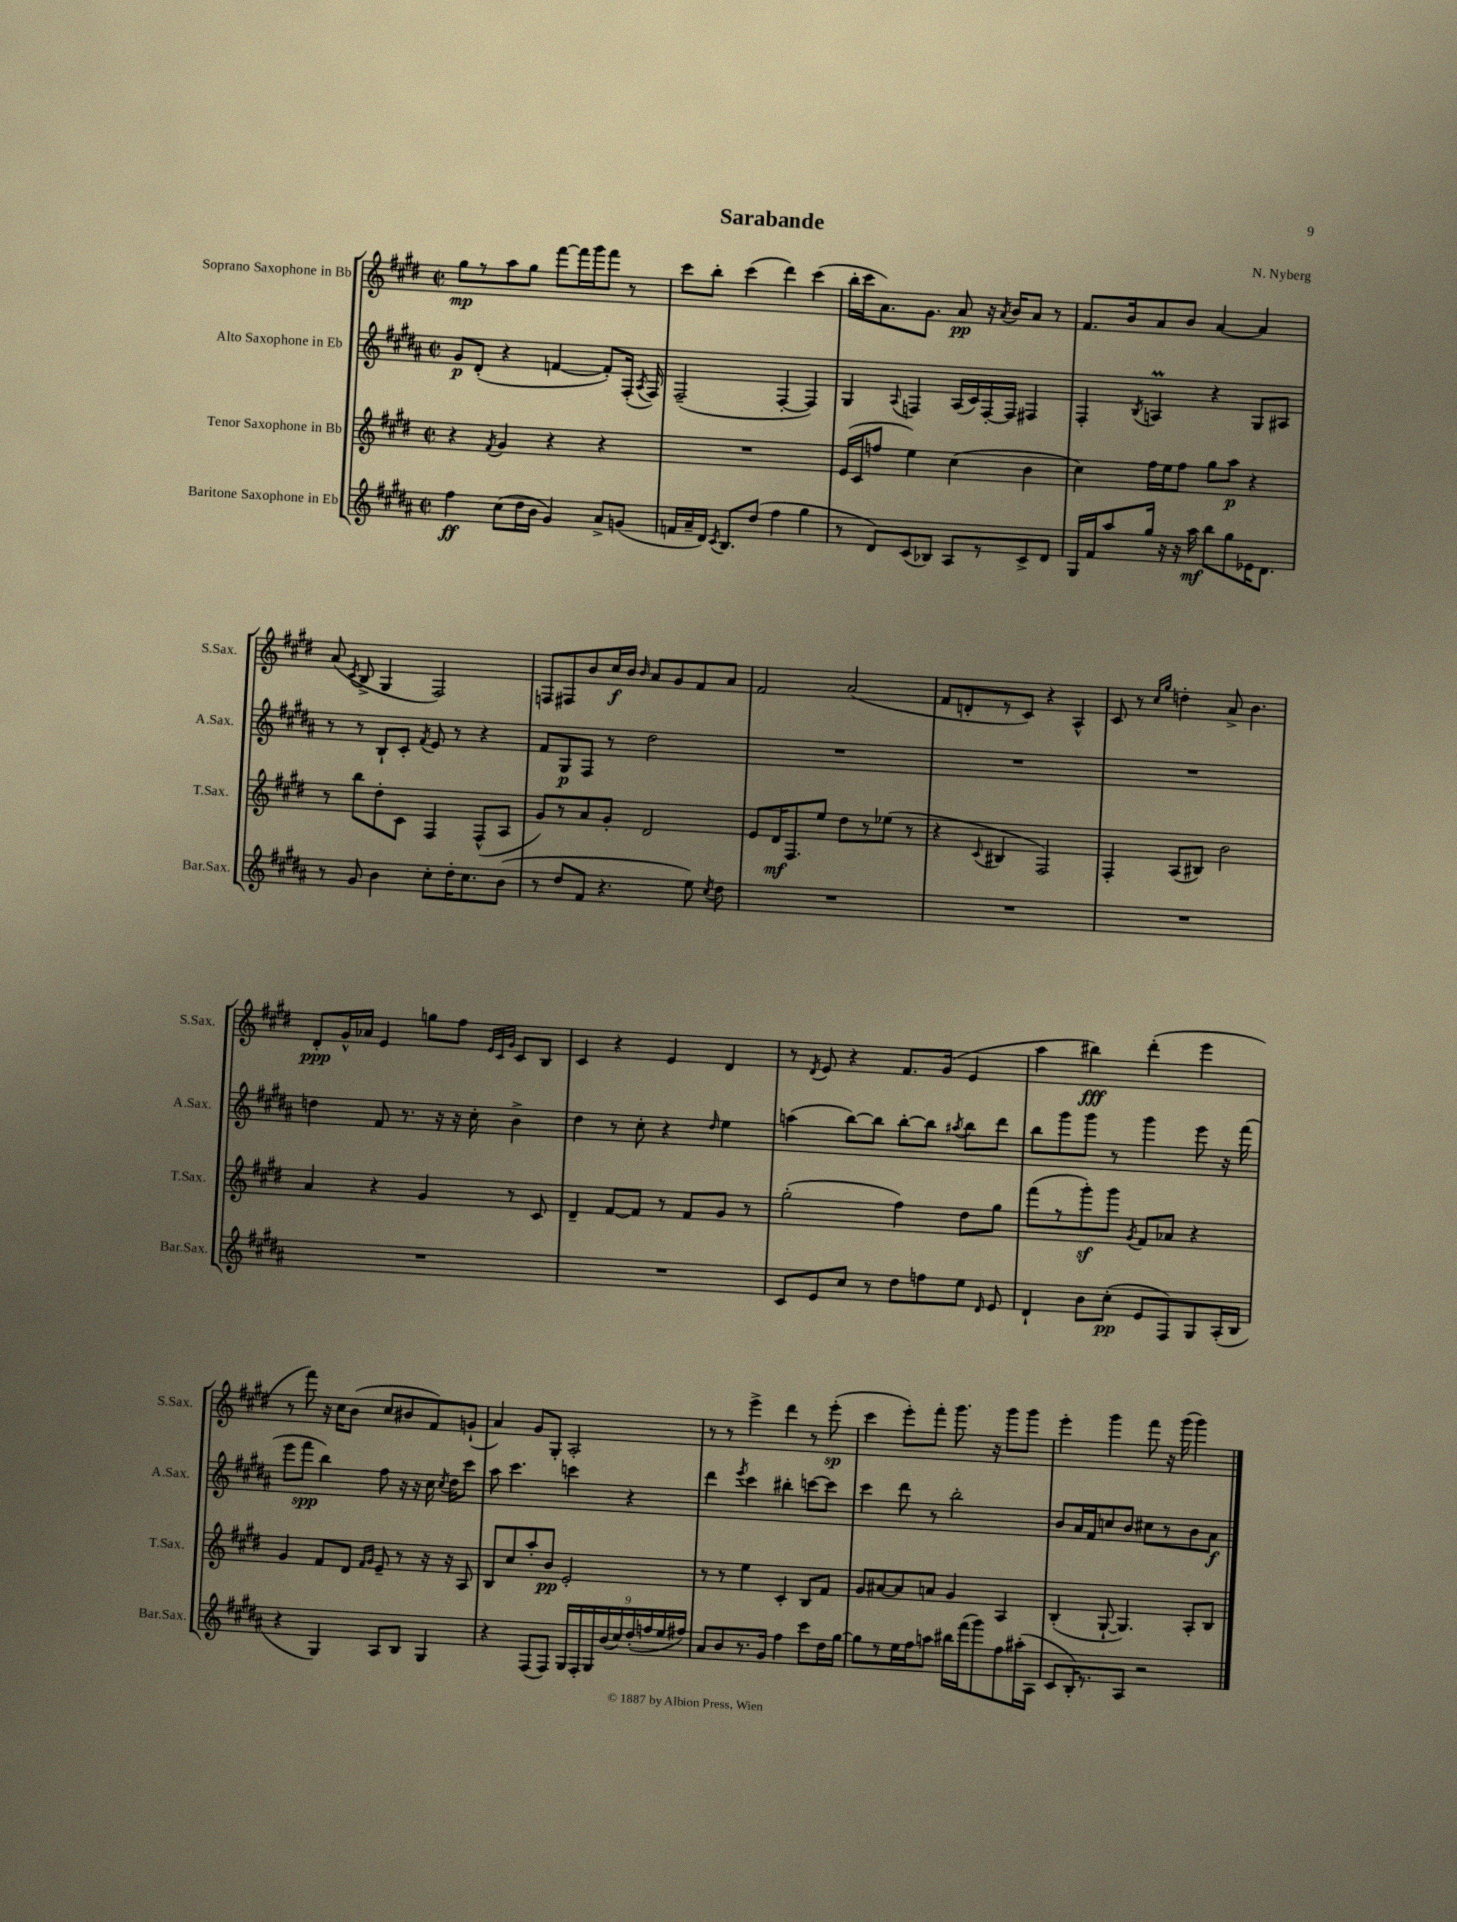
\header { title = "Sarabande" composer = "N. Nyberg" }
<<
\new StaffGroup <<
\new Staff = "s0" \with { instrumentName = "Soprano Saxophone in Bb" shortInstrumentName = "S.Sax." } {
    \clef treble \key e \major \defaultTimeSignature \time 2/2
    \autoBeamOff gis''8[\mp r8 a''8 gis''8] fis'''8[~ fis'''16 gis'''16 fis'''8] r8 |
    cis'''8[ b''8]-. cis'''4( dis'''4) cis'''4( |
    b''16[-. cis'''16 a'8.) gis'8.] a'8\pp r16 \acciaccatura { a'8 } b'16[ a'8] r8 |
    fis'8.[ b'16 a'8 b'8] a'4~ a'4 |
    a'8( \acciaccatura { cis'8 } b8-> gis4 fis2) |
    f8[ fis8 b'8 cis''16\f b'16] \grace { b'16 } a'8[ gis'8 fis'8 a'8] |
    fis'2 a'2( |
    fis'8[ d'8-. r8 cis'8]) r4 a4-^ |
    cis'8 r8 \grace { cis''16[ gis''16] } d''4-. a'8-> b'4. |
    dis'8[-.\ppp gis'16-^ aes'16] e'4 g''8[ fis''8] \grace { e'32[ cis'32 gis'32] } cis'8[ b8] |
    cis'4 r4 e'4 dis'4 |
    r8 \acciaccatura { dis'8 } e'8 r4 fis'8.[ gis'16]( e'4 |
    a''4 bis''4\fff) dis'''4-.( e'''4 |
    r8 fis'''8) r16 cis''16[ b'8]( cis''8[ bis'8 fis'8) g'8]-!( |
    a'4) gis'8[ gis8]-. a2-. |
    r8 r8 e'''4-> dis'''4 r8 e'''8-.\sp( |
    cis'''4 e'''8[-.) fis'''8]-. gis'''8. r16 gis'''8[ gis'''8] |
    e'''4-. gis'''4 fis'''8 r16 gis'''16( gis'''4) \bar "|." |
}
\new Staff = "s1" \with { instrumentName = "Alto Saxophone in Eb" shortInstrumentName = "A.Sax." } {
    \clef treble \key b \major \defaultTimeSignature \time 2/2
    \autoBeamOff gis'8[\p dis'8]-.( r4 f'4~ f'8[-.) fis16]-.( \acciaccatura { ais8 } fis16) |
    fis2--( fis4~-. fis4) |
    gis4 \appoggiatura { ais8 } f4 ais16[( cis'16) f16~-. f16] fis4 |
    fis4-. \acciaccatura { b8 } a4\prall r4 gis8[ ais8] |
    r8 r8 b8[-! cis'8]-. \acciaccatura { fis'8 } e'8 r8 r4 |
    fis'8[ gis8\p fis8] r8 dis''2 |
    R1 |
    R1 |
    R1 |
    d''4 fis'8 r8. r16 r16 cis''16-. b'4-> |
    dis''4 r8 cis''8-. r4 \grace { dis''16 } e''4 |
    a''4( b''8[~) b''8] b''8[~-. b''8] \acciaccatura { ais''8 } b''8[ dis'''8] |
    b''8[ gis'''8 gis'''8] r8 gis'''4 e'''8 r16 fis'''16( |
    e'''8[ fis'''8]\spp b''4) fis''8 r16 r16 cis''16 \acciaccatura { cis''8 } dis''16[ cis'''8] |
    ais''8 cis'''4. c'''4 r4 |
    dis'''4 \acciaccatura { e'''8 } cis'''4 bis''4-. c'''8[~ c'''8] |
    cis'''4 dis'''8 r8 b''2-. |
    b'8[ ais'16 fis'16 c''8 b'8] cis''8[ r8 b'8 ais'8]\f \bar "|." |
}
\new Staff = "s2" \with { instrumentName = "Tenor Saxophone in Bb" shortInstrumentName = "T.Sax." } {
    \clef treble \key e \major \defaultTimeSignature \time 2/2
    \autoBeamOff r4 \acciaccatura { fis'8 } gis'4 r4 r4 |
    R1 |
    e'16[( cis'16 f''8] e''4) cis''4( b'4 |
    cis''4) fis''16[ e''16 fis''8] gis''8[ a''8]\p r4 |
    r8 b''8[ dis''8-. cis'8] fis4 fis8[-^( a8] |
    gis'8[) r8 a'8 gis'8]-. dis'2 |
    e'8[ dis'16\mf fis8. e''8] dis''8[ r8 ees''8]( r8 |
    r4 \appoggiatura { cis'8 } bis4 fis2) |
    fis4-. a8[( bis8]) b'2 |
    a'4 r4 gis'4 r8 cis'8 |
    dis'4-- fis'8[~ fis'8] r8 fis'8[ gis'8] r8 |
    gis''2-.( fis''4) dis''8[ gis''8] |
    fis'''8[( r8 gis'''8-.\sf) gis'''8] \acciaccatura { gis'8 } fis'8[ aes'8] r4 |
    gis'4 fis'8[ dis'8] \grace { fis'16[ gis'16] } e'8-- r8 r16 r16 a8 |
    b8[ cis''8 a''8-. b'8]\pp e'2-. |
    r8 r8 e''4 cis'4-. b8[ fis'8] |
    gis'8[ ais'8~ ais'8 a'8] gis'4 a4 |
    b4-.( gis8~-! gis4.) a8[-. b8] \bar "|." |
}
\new Staff = "s3" \with { instrumentName = "Baritone Saxophone in Eb" shortInstrumentName = "Bar.Sax." } {
    \clef treble \key b \major \defaultTimeSignature \time 2/2
    \autoBeamOff fis''4\ff cis''8[( dis''16 b'16] gis'4) ais'8[-> g'8]( |
    f'16[ ais'16-- dis'16]) \acciaccatura { cis'8 } b8.[ dis''8]( fis''4 gis''4 |
    r8 dis'8[) cis'8( bes8]) ais8[ r8 cis'8-> dis'8] |
    gis16[ fis'16 ais''8 gis''16] r16 r16 ais''16\mf b''8[ gis''8 ees'16 dis'8.] |
    r8 gis'8 b'4 cis''8[-. dis''16-. cis''8. b'8]( |
    r8 dis''8[ fis'8] r4. e''8) \acciaccatura { cis''8 } dis''8 |
    R1 |
    R1 |
    R1 |
    R1 |
    R1 |
    cis'8[ e'8 cis''8] r8 dis''8[ f''8 e''8] \grace { dis'16 } e'8 |
    dis'4-! b'8[ cis''8]-.\pp( e'8[ fis8) gis8 ais16-.( b16] |
    r4 gis4) ais8[ b8] gis4 |
    r4 fis8[( fis8]) \tuplet 9/8 { gis16[ fis16-. gis16 b'16( cis''16) dis''16-.( f''16 e''16 fis''16]) } |
    ais'8[ b'8 r8. gis'16] fis''4 cis'''8[ dis''16 gis''16]~ |
    gis''8[ r8 e''16 fis''16 a''8] bis''16[ fis'''16( gis'''8) fis''8 ais''16-.( ais16] |
    cis'8[ b16-.) r8. ais8] r2 \bar "|." |
}
>>
>>
\layout { \context { \Score \remove "Bar_number_engraver" } }
